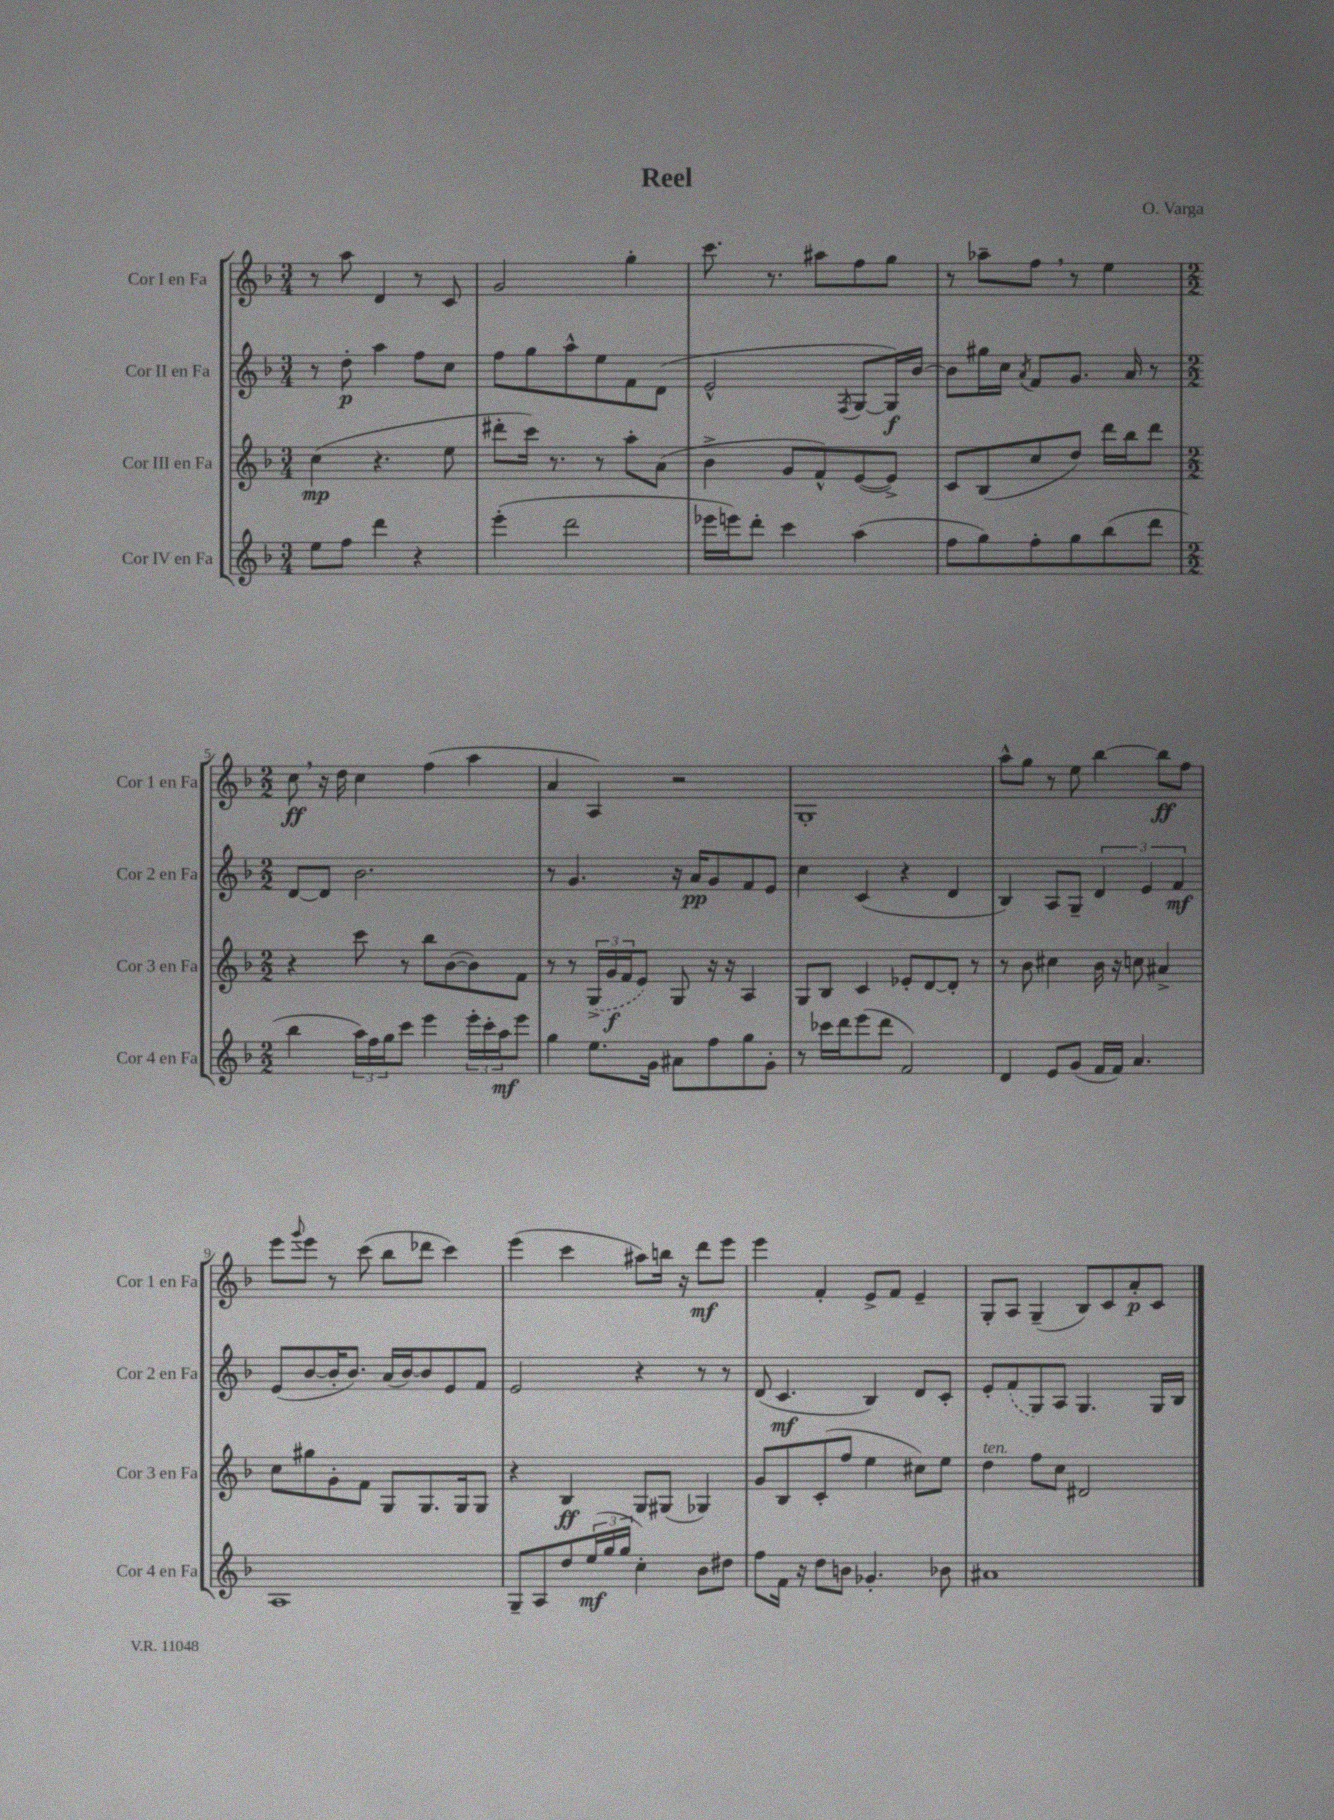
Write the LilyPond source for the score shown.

\header { title = "Reel" composer = "O. Varga" }
<<
\new StaffGroup <<
\new Staff = "s0" \with { instrumentName = "Cor I en Fa" shortInstrumentName = "Cor 1 en Fa" } {
    \clef treble \key f \major \numericTimeSignature \time 3/4
    r8 a''8 d'4 r8 c'8 |
    g'2 g''4-. |
    c'''8. r8. ais''8 f''8 g''8 |
    r8 aes''8-- f''8 \breathe r8 e''4 |
    \numericTimeSignature \time 2/2 c''8\ff \breathe r16 d''16 c''4 f''4( a''4 |
    a'4 a4) r2 |
    g1-. |
    a''8-^ g''8 r8 e''8 bes''4~ bes''8\ff f''8 |
    e'''8 \appoggiatura { g'''8 } e'''8 r8 c'''8( bes''8 des'''8 c'''4) |
    e'''4( c'''4 ais''8) b''16 r16 d'''8\mf e'''8 |
    e'''4 f'4-. e'8-> f'8 e'4-- |
    g8-. a8 g4--( bes8) c'8 a'8-.\p c'8 \bar "|." |
}
\new Staff = "s1" \with { instrumentName = "Cor II en Fa" shortInstrumentName = "Cor 2 en Fa" } {
    \clef treble \key f \major \numericTimeSignature \time 3/4
    r8 d''8-.\p a''4 f''8 c''8 |
    f''8 g''8 a''8-^ e''8 f'8 d'8( |
    e'2-^ \acciaccatura { f8 } g8~ g16\f) bes'16~ |
    bes'8 gis''16 c''16 \acciaccatura { a'8 } f'8 g'8. a'16 r8 |
    \numericTimeSignature \time 2/2 d'8~ d'8 bes'2. |
    r8 g'4. r16 a'16\pp g'8 f'8 e'8 |
    c''4 c'4( r4 d'4 |
    bes4) a8 g8-- \tuplet 3/2 { d'4 e'4 f'4\mf } |
    e'8( bes'8~ bes'16-. bes'8.) a'16( bes'16~) bes'8 e'8 f'8 |
    e'2 r4 r8 r8 |
    d'8( c'4.\mf bes4) d'8 c'8-. |
    e'8-. \once \slurDashed f'8( g8) a8 g4. g16 bes16 \bar "|." |
}
\new Staff = "s2" \with { instrumentName = "Cor III en Fa" shortInstrumentName = "Cor 3 en Fa" } {
    \clef treble \key f \major \numericTimeSignature \time 3/4
    c''4\mp( r4. e''8 |
    dis'''8-. c'''16) r8. r8 a''8-. a'8( |
    bes'4-> g'8 f'8-^) e'8~( e'8->) |
    c'8 bes8( c''8 d''8) d'''16 bes''16 d'''8 |
    \numericTimeSignature \time 2/2 r4 c'''8 r8 bes''8 bes'8~( bes'8) f'8 |
    r8 r8 \tuplet 3/2 { \once \slurDashed g16->( g'16\f f'16 } e'8) g8 r16 r16 a4 |
    g8 bes8 c'4 ees'8-. d'8~ d'8-. r8 |
    r8 bes'8 cis''4 bes'16 r16 c''8 ais'4-> |
    c''8 gis''8 g'8-. f'8 g8 g8. g16 g8 |
    r4 bes4\ff g8 gis8( ges4) |
    g'8 bes8 c'8-.( f''8 e''4 cis''8) e''8 |
    d''4^\markup { \italic "ten." } f''8 c''8 dis'2 \bar "|." |
}
\new Staff = "s3" \with { instrumentName = "Cor IV en Fa" shortInstrumentName = "Cor 4 en Fa" } {
    \clef treble \key f \major \numericTimeSignature \time 3/4
    e''8 f''8 d'''4 r4 |
    e'''4-.( d'''2 |
    ees'''16 e'''16) d'''8-. c'''4 a''4( |
    f''8 g''8) f''8-. g''8 bes''8( d'''8 |
    \numericTimeSignature \time 2/2 bes''4 \tuplet 3/2 { a''16) f''16 g''16 } c'''8 e'''4 \tuplet 3/2 { e'''16-. c'''16-. a''16\mf } e'''8 |
    g''4 e''8. g'16 ais'8 f''8 g''8 g'8-. |
    r8 ces'''16 d'''16 e'''8( d'''8 f'2) |
    d'4 e'8 g'8( f'16 f'16) a'4. |
    a1 |
    g8-- a8 d''8 \tuplet 3/2 { e''16\mf( g''16 g''16 } c''4-.) bes'8 dis''8 |
    f''8 f'16 r16 d''8 b'8 ges'4.-. bes'8 |
    ais'1 \bar "|." |
}
>>
>>
